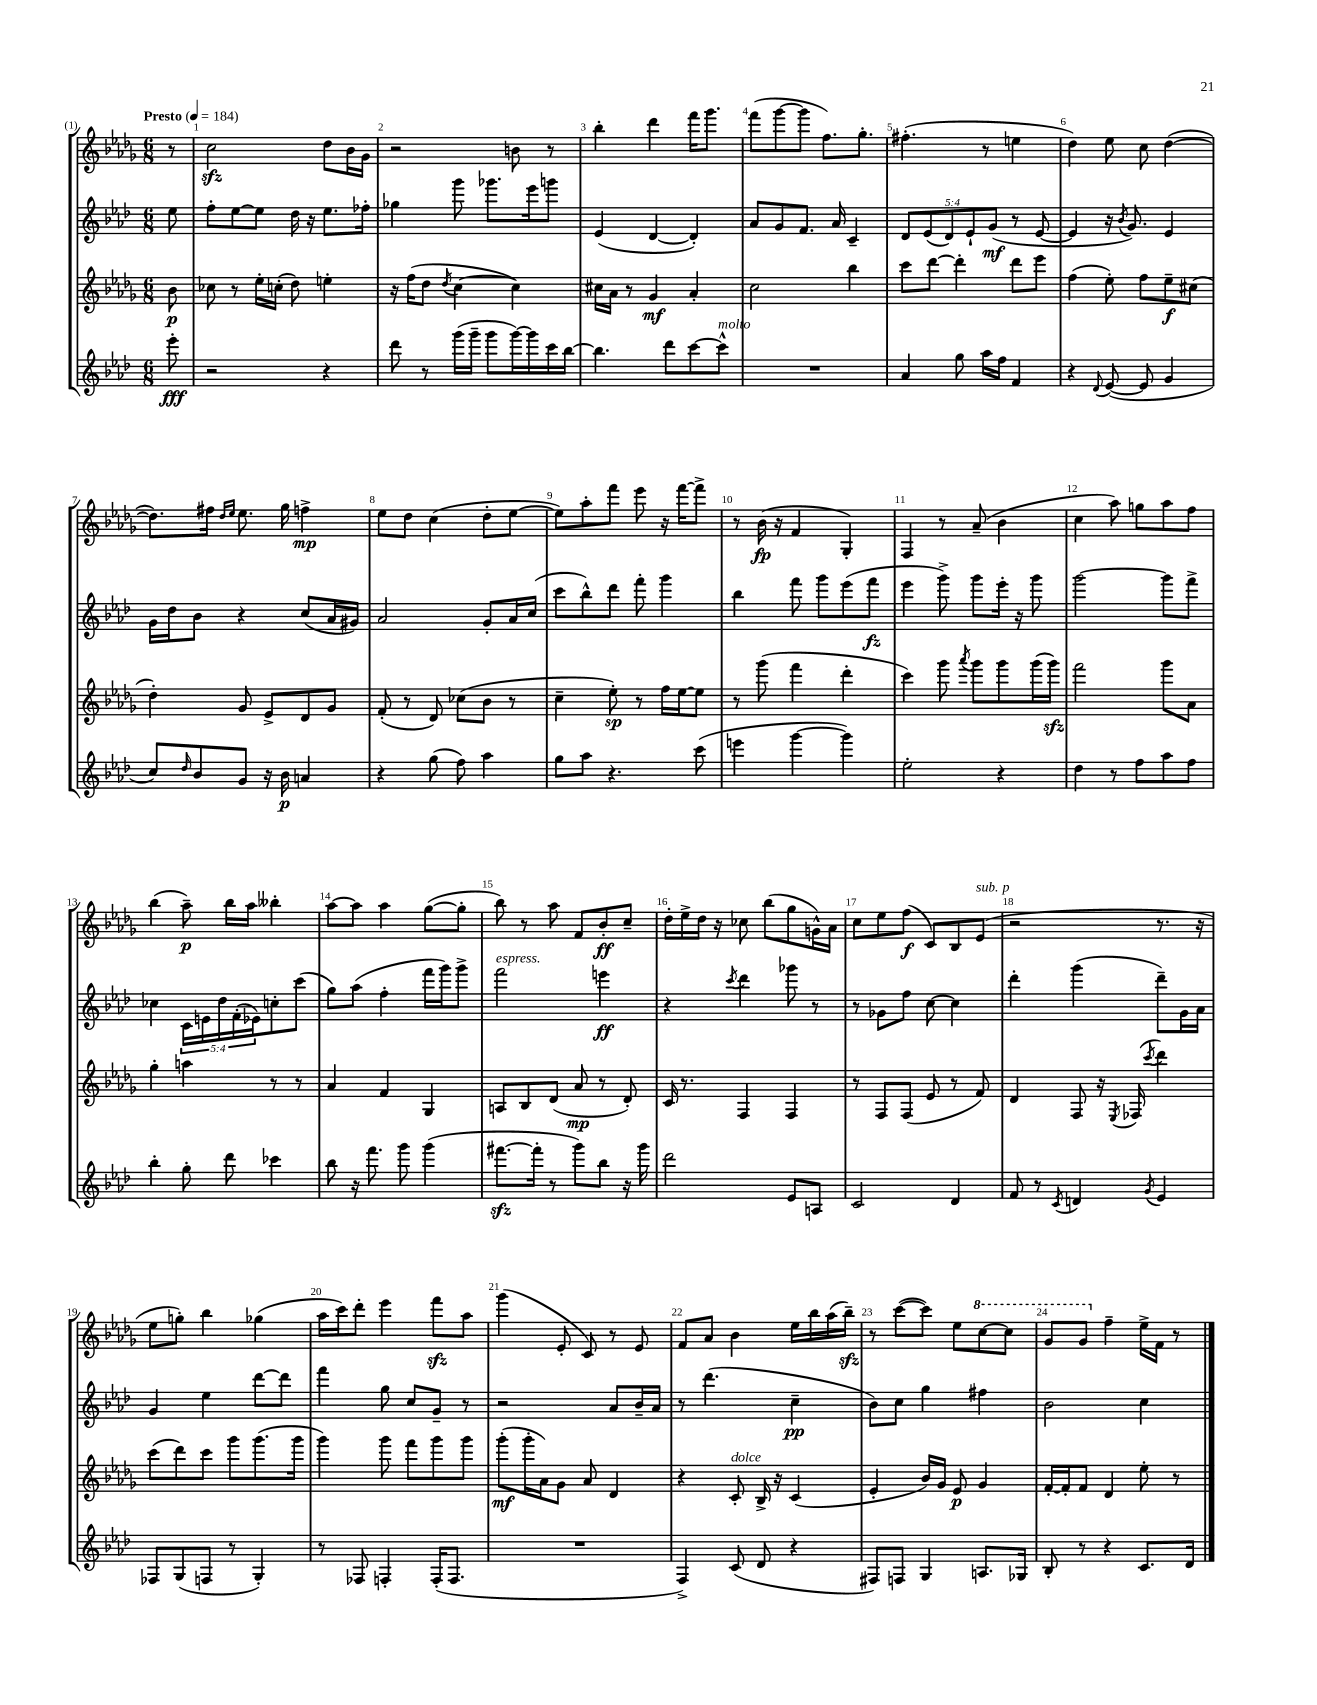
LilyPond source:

<<
\new StaffGroup <<
\new Staff = "s0" {
    \clef treble \key des \major \numericTimeSignature \time 6/8 \partial 8 \tempo "Presto" 4 = 184
    r8 |
    c''2\sfz des''8 bes'16 ges'16 |
    r2 b'8 r8 |
    bes''4-. des'''4 f'''16 ges'''8. |
    f'''8( ges'''8~ ges'''8 f''8.) ges''8.-. |
    fis''4.-.( r8 e''4 |
    des''4) ees''8 c''8 des''4~( |
    des''8.) fis''16 \grace { des''16 ees''16 } ees''8. ges''16 f''4->\mp |
    ees''8 des''8 c''4( des''8-. ees''8~ |
    ees''8) aes''8-. f'''8 ees'''8 r16 f'''16~ f'''8-> |
    r8 bes'16\fp( r16 f'4 ges4-.) |
    f4 r8 aes'8--( bes'4 |
    c''4 aes''8) g''8 aes''8 f''8 |
    bes''4( aes''8--\p) bes''16 aes''16 beses''4-. |
    aes''8~ aes''8 aes''4 ges''8~( ges''8-. |
    bes''8) r8 aes''8 f'8 bes'8-.\ff c''8-- |
    des''16-. ees''16-> des''16 r16 ces''8 bes''8( ges''8 g'16-^) aes'16 |
    c''8 ees''8 f''8\f( c'8) bes8 ees'8^\markup { \italic "sub. p" }( |
    r2 r8. r16 |
    ees''8 g''8-.) bes''4 ges''4( |
    aes''16 c'''16) des'''8-. ees'''4 f'''8\sfz aes''8 |
    ges'''4( ees'8-. c'8) r8 ees'8 |
    f'8 aes'8 bes'4 ees''16 bes''16 aes''16( bes''16--\sfz) |
    r8 c'''8~( c'''8) ees''8 \ottava #1 c'''8~ c'''8 |
    ges''8 ges''8 \ottava #0 f''4-- ees''16-> f'16 r8 \bar "|." |
}
\new Staff = "s1" {
    \clef treble \key aes \major \numericTimeSignature \time 6/8 \override Staff.TupletNumber.text = #tuplet-number::calc-fraction-text \partial 8
    ees''8 |
    f''8-. ees''8~ ees''8 des''16 r16 ees''8. fes''16-. |
    ges''4 g'''8 ges'''8. ees'''16 g'''8 |
    ees'4( des'4~ des'4-.) |
    aes'8 g'8 f'8. aes'16 c'4-- |
    \tuplet 5/4 { des'8 ees'8( des'8) ees'8-! g'8\mf( } r8 ees'8~ |
    ees'4 r16 \acciaccatura { bes'8 } g'8.) ees'4 |
    g'16 des''16 bes'8 r4 c''8( aes'16 gis'16) |
    aes'2 g'8-. aes'16 c''16( |
    c'''8 bes''8-^) des'''8 f'''8-. g'''4 |
    bes''4 f'''8 g'''8 ees'''8( f'''8\fz |
    ees'''4 g'''8->) g'''8 ees'''16-. r16 g'''8 |
    g'''2~ g'''8 f'''8-> |
    ces''4 \tuplet 5/4 { c'16 e'16 des''16 f'16-.( ees'16) } c''8-. c'''8( |
    g''8) aes''8( f''4-. f'''16 g'''16) g'''8-> |
    f'''2^\markup { \italic "espress." } e'''4\ff |
    r4 \acciaccatura { c'''8 } des'''4 ges'''8 r8 |
    r8 ges'8 f''8 c''8~ c''4 |
    des'''4-. g'''4( des'''8--) g'16 aes'16 |
    g'4 ees''4 des'''8~ des'''8 |
    f'''4 g''8 c''8 g'8-- r8 |
    r2 aes'8 bes'16-- aes'16 |
    r8 des'''4.( c''4--\pp |
    bes'8) c''8 g''4 fis''4 |
    bes'2 c''4 \bar "|." |
}
\new Staff = "s2" {
    \clef treble \key des \major \numericTimeSignature \time 6/8 \partial 8
    bes'8\p |
    ces''8 r8 ees''16-. c''16-.( des''8) e''4-. |
    r16 f''16( des''8 \acciaccatura { des''8 } c''4~ c''4) |
    cis''16 aes'16 r8 ges'4\mf aes'4-. |
    c''2 bes''4 |
    c'''8 des'''8~ des'''4-. des'''8 ees'''8 |
    f''4( ees''8-.) f''8 ees''8--\f cis''8( |
    des''4-.) ges'8 ees'8-> des'8 ges'8 |
    f'8-.( r8 des'8) ces''8( bes'8 r8 |
    c''4-- ees''8-.\sp) r8 f''16 ees''16~ ees''8 |
    r8 ges'''8( f'''4 des'''4-. |
    c'''4) ges'''8 \acciaccatura { aes'''8 } ges'''8 ges'''8 ges'''16( ges'''16\sfz) |
    f'''2 ges'''8 aes'8 |
    ges''4-. a''4 r8 r8 |
    aes'4 f'4 ges4 |
    a8 bes8 des'8( aes'8\mp r8 des'8-.) |
    c'16 r8. f4 f4 |
    r8 f8 f8( ees'8 r8 f'8) |
    des'4 f8 r16 \acciaccatura { ees8 } fes16( \acciaccatura { c'''8 } des'''4) |
    c'''8( des'''8) c'''8 ges'''8 ges'''8.( ges'''16 |
    ges'''4) ges'''8 f'''8 ges'''8 ges'''8 |
    ges'''8-.\mf( ges'''16-. aes'16) ges'8 aes'8 des'4 |
    r4 c'8-.^\markup { \italic "dolce" } bes16-> r16 c'4( |
    ees'4-. bes'16) ges'16 ees'8\p ges'4 |
    f'16~-. f'16-. f'8 des'4 ees''8-. r8 \bar "|." |
}
\new Staff = "s3" {
    \clef treble \key aes \major \numericTimeSignature \time 6/8 \partial 8
    ees'''8-.\fff |
    r2 r4 |
    des'''8 r8 g'''16( g'''16-- g'''8 g'''16~) g'''16 c'''16 bes''16~ |
    bes''4. des'''8 c'''8~ c'''8-^^\markup { \italic "molto" } |
    R2. |
    aes'4 g''8 aes''16 f''16 f'4 |
    r4 \appoggiatura { des'8 } ees'8~( ees'8 g'4 |
    c''8) \grace { des''16 } bes'8 g'8 r16 bes'16\p a'4 |
    r4 g''8( f''8) aes''4 |
    g''8 aes''8 r4. c'''8( |
    e'''4 g'''4~ g'''4) |
    ees''2-. r4 |
    des''4 r8 f''8 aes''8 f''8 |
    bes''4-. g''8-. des'''8 ces'''4 |
    bes''8 r16 f'''8. g'''8 g'''4( |
    fis'''8.~\sfz fis'''16-. r8 g'''8) bes''8 r16 g'''16 |
    des'''2 ees'8 a8 |
    c'2 des'4 |
    f'8 r8 \acciaccatura { c'8 } d'4 \acciaccatura { g'8 } ees'4 |
    fes8 g8( f8 r8 g4-.) |
    r8 fes8 f4-. f16-.( f8. |
    R2. |
    f4->) c'8( des'8 r4 |
    fis8) f8 g4 a8. ges16 |
    bes8-. r8 r4 c'8. des'16 \bar "|." |
}
>>
>>
\layout { \context { \Score \override BarNumber.break-visibility = ##(#f #t #t) barNumberVisibility = #all-bar-numbers-visible } }
